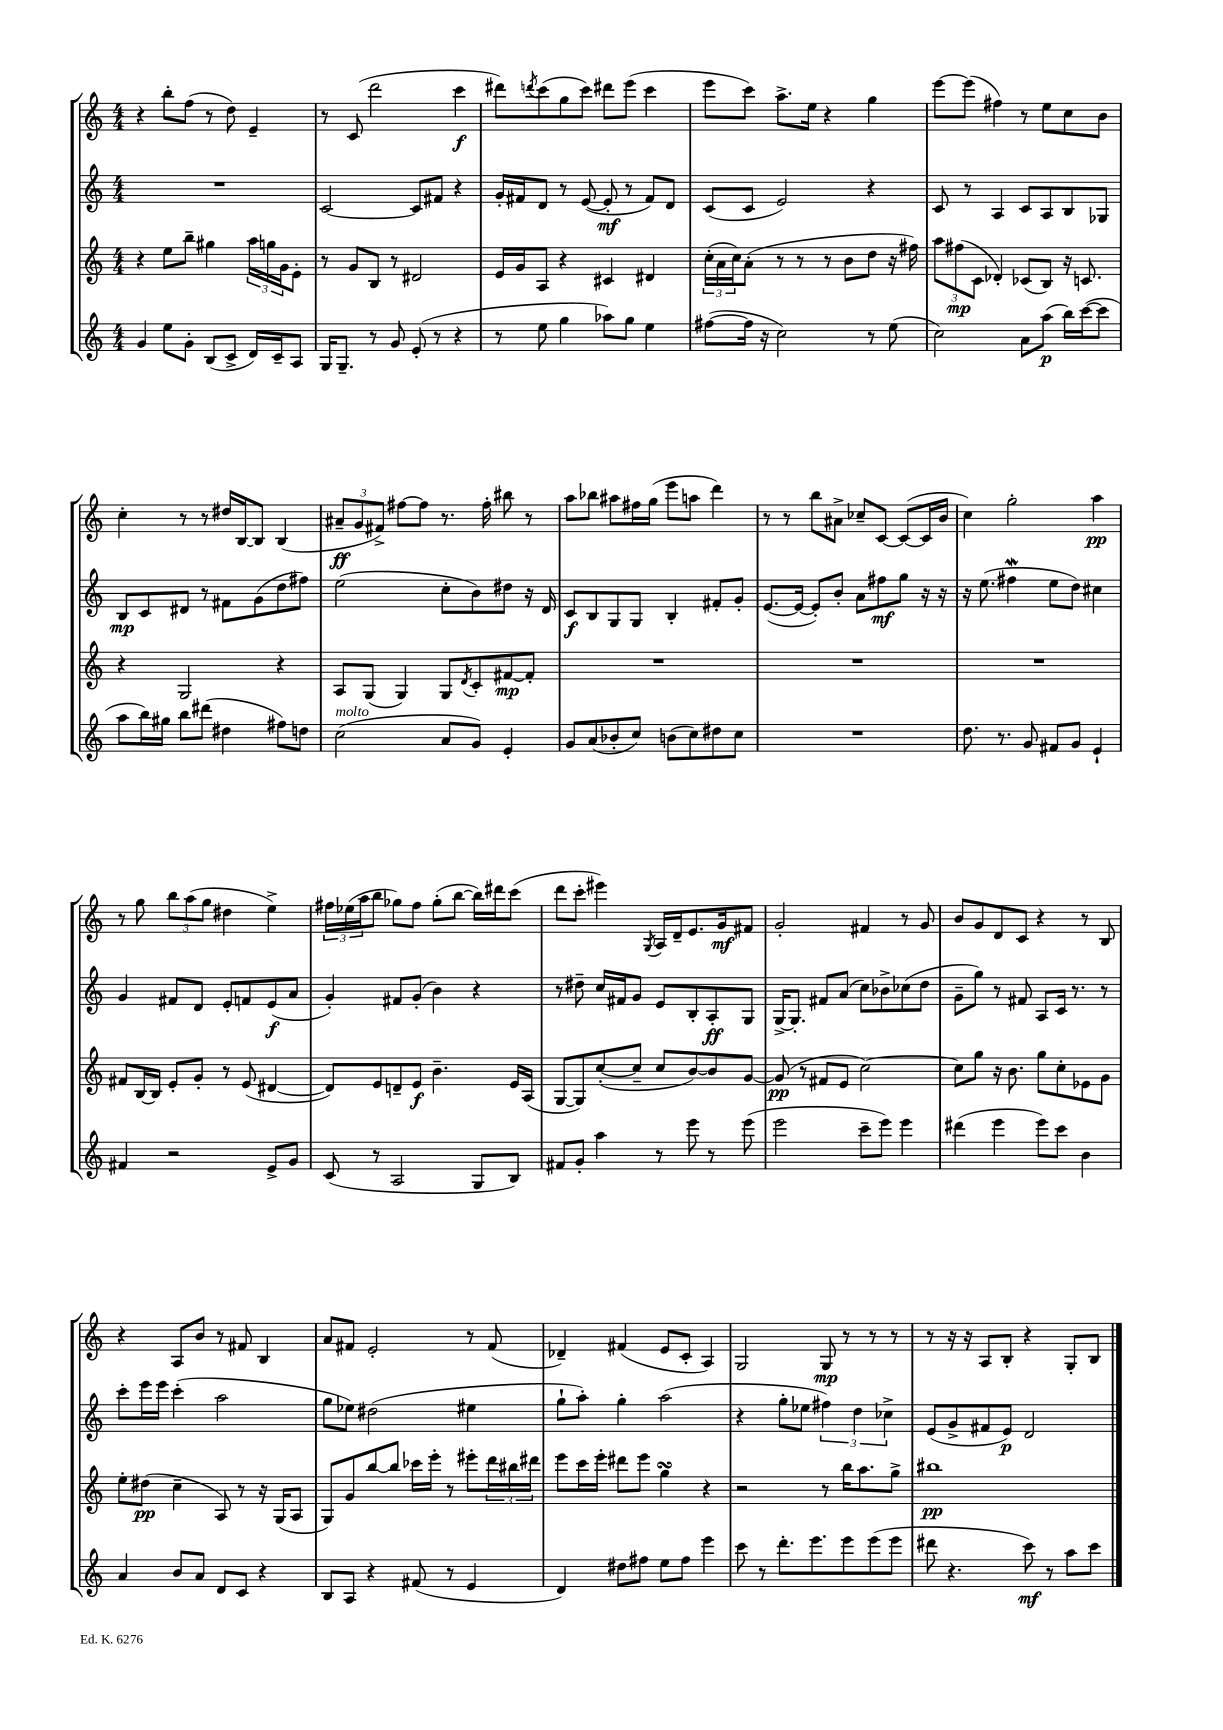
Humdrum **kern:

**kern	**dynam	**kern	**dynam	**kern	**dynam	**kern	**dynam
*part4	*part4	*part3	*part3	*part2	*part2	*part1	*part1
*staff4	*staff4	*staff3	*staff3	*staff2	*staff2	*staff1	*staff1
*clefG2	*	*clefG2	*	*clefG2	*	*clefG2	*
*k[]	*	*k[]	*	*k[]	*	*k[]	*
*M4/4	*	*M4/4	*	*M4/4	*	*M4/4	*
=135	=135	=135	=135	=135	=135	=135	=135
4g/	.	4r	.	1r	.	4r	.
8ee\L	.	8ee\L	.	.	.	8bb'\L	.
8g'\J	.	8bb~\J	.	.	.	(8ff\J	.
(8B/L	.	4gg#X\	.	.	.	8r	.
8c^/J	.	.	.	.	.	8dd\)	.
16d/LL)	.	24aa\LL	.	.	.	4e~/	.
.	.	24ggn\	.	.	.	.	.
16c~/J	.	.	.	.	.	.	.
.	.	24g\J	.	.	.	.	.
8A/J	.	8e'\J	.	.	.	.	.
=136	=136	=136	=136	=136	=136	=136	=136
16G/KL	.	8r	.	[2c/	.	8r	.
8.G~/J	.	.	.	.	.	.	.
.	.	8g/L	.	.	.	(8c/	.
8r	.	8B/J	.	.	.	2ddd\	.
8g/	.	8r	.	.	.	.	.
(8e'/	.	2d#X/	.	8c/L]	.	.	.
8r	.	.	.	8f#X/J	.	.	.
4r	.	.	.	4r	.	4ccc\	f
=137	=137	=137	=137	=137	=137	=137	=137
8r	.	16e/LL	.	16g'/LL	.	8ddd#X\L)	.
.	.	16g/J	.	16f#X/J	.	.	.
.	.	.	.	.	.	8qdddn/	.
8ee\	.	8A/J	.	8d/J	.	(8ccc\	.
4gg\	.	4r	.	8r	.	8gg\	.
.	.	.	.	([8e/	.	8ccc\J)	.
8aa-X\L)	.	4c#X/	.	8e'/]	mf	8ddd#X\L	.
8gg\J	.	.	.	8r	.	(8eee\J	.
4ee\	.	4d#X/	.	8f#/L)	.	4ccc\	.
.	.	.	.	8d/J	.	.	.
=138	=138	=138	=138	=138	=138	=138	=138
([8ff#X\L	.	(24cc'\LL	.	(8c/L	.	8eee\L	.
.	.	24a\	.	.	.	.	.
.	.	24cc\J)	.	.	.	.	.
16ff#\Jk]	.	(8a'\J	.	8c/J	.	8ccc\J)	.
16r	.	.	.	.	.	.	.
2cc\)	.	8r	.	2e/)	.	8.aa^\L	.
.	.	8r	.	.	.	.	.
.	.	.	.	.	.	16ee\Jk	.
.	.	8r	.	.	.	4r	.
.	.	8b\L	.	.	.	.	.
8r	.	8dd\J	.	4r	.	4gg\	.
(8ee\	.	16r	.	.	.	.	.
.	.	16ff#X\)	.	.	.	.	.
=139	=139	=139	=139	=139	=139	=139	=139
2cc\)	.	12aa\L	.	8c/	.	[8eee\L	.
.	.	(12ff#X\	mp	.	.	.	.
.	.	.	.	8r	.	(8eee\J]	.
.	.	12c\J	.	.	.	.	.
.	.	4d-X'/)	.	4A/	.	4ff#X\)	.
8a\L	.	(8c-X/L	.	8c/L	.	8r	.
(8aa\J	p	8B/J)	.	8A/	.	8ee\L	.
16bb\LL)	.	16r	.	8B/	.	8cc\	.
([16ccc\J	.	8.cn/	.	.	.	.	.
8ccc\J]	.	.	.	8G-X/J	.	8b\J	.
!!LO:LB:g=z
=140	=140	=140	=140	=140	=140	=140	=140
8aa\L	.	4r	.	8B/L	mp	4cc'\	.
16bb\L)	.	.	.	8c/	.	.	.
16gg#X\JJ	.	.	.	.	.	.	.
8bb\L	.	2G/	.	8d#X/J	.	8r	.
(8ddd#X\J	.	.	.	8r	.	8r	.
4dd#X\	.	.	.	8f#X\L	.	16dd#X/LL	.
.	.	.	.	.	.	[16B/J	.
.	.	.	.	(8g\	.	8B/J]	.
8ff#X\L)	.	4r	.	8dd\	.	(4B/	.
8ddn\J	.	.	.	8ff#X\J)	.	.	.
=141	=141	=141	=141	=141	=141	=141	=141
!LO:TX:a:i:t=molto	!	!	!	!	!	!	!
(2cc\	.	8A/L	.	(2ee\	.	12a#X~/L	ff
.	.	.	.	.	.	12g/	.
.	.	(8G/J	.	.	.	.	.
.	.	.	.	.	.	12f#X^/J)	.
.	.	4G/)	.	.	.	[8ff#X\L	.
.	.	.	.	.	.	8ff#\J]	.
8a/L	.	8G/L	.	8cc'\L	.	8.r	.
.	.	8qd/	.	.	.	.	.
8g/J)	.	8c'/	.	8b\)	.	.	.
.	.	.	.	.	.	16ff#'\	.
4e'/	.	[8f#X/	mp	8dd#X\J	.	8bb#X\	.
.	.	8f#'/J]	.	16r	.	8r	.
.	.	.	.	16d/	.	.	.
=142	=142	=142	=142	=142	=142	=142	=142
8g/L	.	1r	.	8c/L	f	8aa\L	.
(8a/	.	.	.	8B/	.	8bb-X\J	.
8b-X'/	.	.	.	8G/	.	8aa#X\L	.
8cc/J)	.	.	.	8G/J	.	16ff#X\L	.
.	.	.	.	.	.	(16gg\JJ	.
(8bn\L	.	.	.	4B'/	.	8eee\L	.
8cc\)	.	.	.	.	.	8aan\J	.
8dd#X\	.	.	.	8f#X'/L	.	4ddd\)	.
8cc\J	.	.	.	8g'/J	.	.	.
=143	=143	=143	=143	=143	=143	=143	=143
1r	.	1r	.	([8.e/L	.	8r	.
.	.	.	.	.	.	8r	.
.	.	.	.	16e/Jk_	.	.	.
.	.	.	.	8e'/L])	.	8bb\L	.
.	.	.	.	8b'/J	.	8a#X^\J	.
.	.	.	.	8a\L	.	8cc-X~/L	.
.	.	.	.	8ff#X\	mf	[8c/J	.
.	.	.	.	8gg\J	.	(8c/L_	.
.	.	.	.	16r	.	16c/L]	.
.	.	.	.	16r	.	16b/JJ	.
=144	=144	=144	=144	=144	=144	=144	=144
8.dd\	.	1r	.	16r	.	4cc\)	.
.	.	.	.	(8.ee\	.	.	.
8.r	.	.	.	.	.	.	.
.	.	.	.	4ff#XW\	.	2gg'\	.
8g/	.	.	.	.	.	.	.
8f#X/L	.	.	.	8ee\L	.	.	.
8g/J	.	.	.	8dd\J)	.	.	.
4e`/	.	.	.	4cc#X\	.	4aa\	pp
!!LO:LB:g=z
=145	=145	=145	=145	=145	=145	=145	=145
4f#X/	.	8f#X/L	.	4g/	.	8r	.
.	.	[16B/L	.	.	.	8gg\	.
.	.	16B/JJ]	.	.	.	.	.
2r	.	8e'/L	.	8f#X/L	.	12bb\L	.
.	.	.	.	.	.	(12aa\	.
.	.	8g'/J	.	8d/J	.	.	.
.	.	.	.	.	.	12gg\J	.
.	.	8r	.	8e'/L	.	4dd#X\	.
.	.	(8e/	.	8fn/	.	.	.
8e^/L	.	[4d#X/	.	(8e/	f	4ee^\)	.
8g/J	.	.	.	8a/J	.	.	.
=146	=146	=146	=146	=146	=146	=146	=146
(8c/	.	8d#/L])	.	4g'/)	.	24ff#X\LL	.
.	.	.	.	.	.	(24ee-X\	.
.	.	.	.	.	.	24aa\J	.
8r	.	8e/	.	.	.	8bb\J	.
2A/	.	8dn~/	.	8f#X/L	.	8gg-X\L)	.
.	.	8e/J	f	(8g'/J	.	8ff#\J	.
.	.	4.b~\	.	4b\)	.	(8gg-'\L	.
.	.	.	.	.	.	[8bb\J	.
8G/L	.	.	.	4r	.	16bb\LL])	.
.	.	.	.	.	.	16ddd#X\J	.
8B/J)	.	16e/LL	.	.	.	(8ccc\J	.
.	.	(16A/JJ	.	.	.	.	.
=147	=147	=147	=147	=147	=147	=147	=147
8f#X/L	.	[8G/L	.	8r	.	8ddd\L	.
8g'/J	.	8G/])	.	8dd#X~\	.	8ccc'\J	.
4aa\	.	([8cc'/	.	16cc/LL	.	4eee#X\)	.
.	.	.	.	16f#X/J	.	.	.
.	.	8cc~/J]	.	8g/J	.	.	.
.	.	.	.	.	.	8qG/	.
8r	.	8cc/L	.	8e/L	.	16A/LL	.
.	.	.	.	.	.	16d~/J	.
8eee\	.	[8b/)	.	8B'/	.	8.e/	.
8r	.	8b/]	.	8A'/	ff	.	.
.	.	.	.	.	.	16g/k	mf
(8eee\	.	[8g/J	.	8G/J	.	8f#X/J	.
=148	=148	=148	=148	=148	=148	=148	=148
2eee\	.	(8g/]	pp	[16G^/KL	.	2g'/	.
.	.	.	.	8.G'/J]	.	.	.
.	.	8r	.	.	.	.	.
.	.	8f#X/L	.	8f#X/L	.	.	.
.	.	8e/J	.	(8a/J	.	.	.
8ccc~\L	.	[2cc\)	.	8cc\L)	.	4f#X/	.
8eee\J)	.	.	.	8b-X^\	.	.	.
4eee\	.	.	.	(8cc-X\	.	8r	.
.	.	.	.	8dd\J	.	8g/	.
=149	=149	=149	=149	=149	=149	=149	=149
(4ddd#X\	.	8cc\L]	.	8g~\L	.	8b/L	.
.	.	8gg\J	.	8gg\J)	.	8g/	.
4eee\	.	16r	.	8r	.	8d/	.
.	.	8.b\	.	.	.	.	.
.	.	.	.	8f#X/	.	8c/J	.
8eee\L)	.	8gg\L	.	8A/L	.	4r	.
8ccc\J	.	8cc'\	.	16c/Jk	.	.	.
.	.	.	.	8.r	.	.	.
4b\	.	8e-X\	.	.	.	8r	.
.	.	8g\J	.	8r	.	8B/	.
!!LO:LB:g=z
=150	=150	=150	=150	=150	=150	=150	=150
4a/	.	8ee'\L	.	8ccc'\L	.	4r	.
.	.	(8dd#X\J	pp	16eee\L	.	.	.
.	.	.	.	16eee\JJ	.	.	.
8b/L	.	4cc~\	.	(4ccc'\	.	8A/L	.
8a/J	.	.	.	.	.	8b/J	.
8d/L	.	8A/)	.	2aa\	.	8r	.
8c/J	.	8r	.	.	.	8f#X/	.
4r	.	16r	.	.	.	4B/	.
.	.	(16G/KL	.	.	.	.	.
.	.	8A/J	.	.	.	.	.
=151	=151	=151	=151	=151	=151	=151	=151
8B/L	.	8G/L)	.	8gg\L	.	8a/L	.
8A/J	.	8g/	.	8ee-X\J)	.	8f#X/J	.
4r	.	[8bb/	.	(2dd#X\	.	2e'/	.
.	.	8bb/J]	.	.	.	.	.
(8f#X/	.	16ccc-X\LL	.	.	.	.	.
.	.	16eee'\JJ	.	.	.	.	.
8r	.	8r	.	.	.	.	.
4e/	.	8eee#X'\L	.	4ee#X\	.	8r	.
.	.	24ddd\L	.	.	.	(8f#/	.
.	.	24bb#X\	.	.	.	.	.
.	.	24ddd#X\JJ	.	.	.	.	.
=152	=152	=152	=152	=152	=152	=152	=152
4d/)	.	8eee\L	.	8gg`\L	.	4d-X~/)	.
.	.	16ccc\L	.	8aa'\J)	.	.	.
.	.	16eee'\JJ	.	.	.	.	.
8dd#X\L	.	8ddd#X\L	.	4gg'\	.	(4f#X/	.
8ff#X\J	.	8eee\J	.	.	.	.	.
8ee\L	.	4ggsSSS\	.	(2aa\	.	8e/L	.
8ff#\J	.	.	.	.	.	8c'/J	.
4eee\	.	4r	.	.	.	4A/)	.
=153	=153	=153	=153	=153	=153	=153	=153
8ccc\	.	2r	.	4r	.	2G/	.
8r	.	.	.	.	.	.	.
8.ddd'\L	.	.	.	8gg'\L	.	.	.
.	.	.	.	8ee-X\J	.	.	.
8.eee\	.	.	.	.	.	.	.
.	.	8r	.	6ff#X\)	.	8G/	mp
8eee\	.	16bb\KL	.	.	.	8r	.
.	.	.	.	6dd\	.	.	.
.	.	8.aa\	.	.	.	.	.
(8eee\	.	.	.	.	.	8r	.
.	.	.	.	6cc-X^\	.	.	.
8eee\J	.	8gg^\J	.	.	.	8r	.
=154	=154	=154	=154	=154	=154	=154	=154
8ddd#X\	.	1bb#X	pp	(8e/L	.	8r	.
4.r	.	.	.	8g^/	.	16r	.
.	.	.	.	.	.	16r	.
.	.	.	.	8f#X/	.	8A/L	.
.	.	.	.	8e/J)	p	8B'/J	.
8ccc\)	mf	.	.	2d/	.	4r	.
8r	.	.	.	.	.	.	.
8aa\L	.	.	.	.	.	8G'/L	.
8ccc\J	.	.	.	.	.	8B/J	.
==	==	==	==	==	==	==	==
*-	*-	*-	*-	*-	*-	*-	*-
